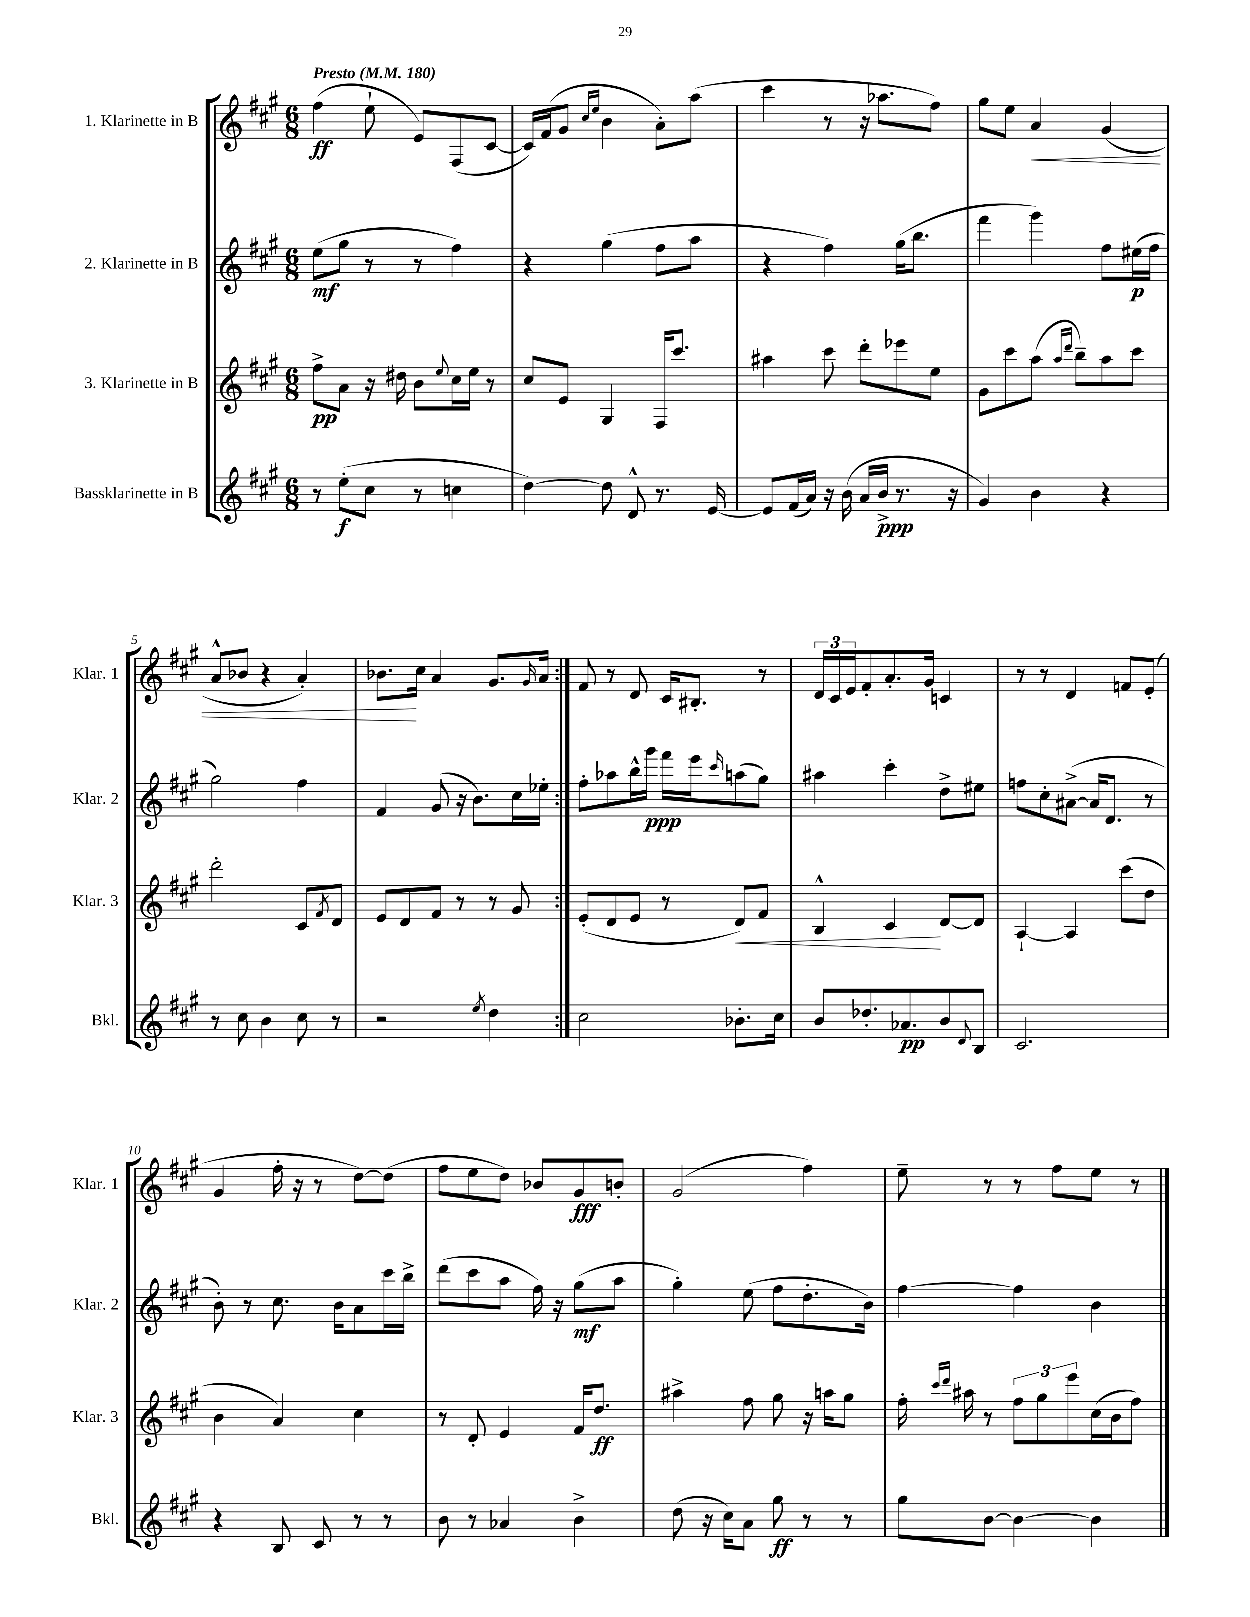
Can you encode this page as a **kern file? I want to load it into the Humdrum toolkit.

**kern	**kern	**kern	**kern
*staff4	*staff3	*staff2	*staff1
*clefG2	*clefG2	*clefG2	*clefG2
*k[f#c#g#]	*k[f#c#g#]	*k[f#c#g#]	*k[f#c#g#]
*M6/8	*M6/8	*M6/8	*M6/8
*MM180	*MM180	*MM180	*MM180
8r	8ff#^\L	(8ee\L	(4ff#\
(8ee'\L	8a\J	8gg#\J	.
8cc#\J	16r	8r	8ee`\
.	16dd#\	.	.
8r	8b\L	8r	8e/L)
.	8qqee/	.	.
4cc\	16cc#\L	4ff#\)	(8F#/
.	16ee\JJ	.	.
.	8r	.	[8c#/J
=	=	=	=
[4dd\)	8cc#/L	4r	16c#/]LL)
.	.	.	(16f#/J
.	8e/J	.	8g#/J
.	.	.	16qqcc#/LL
.	.	.	16qqee/JJ
8dd\]	4G#/	(4gg#\	4b\
8d^^/	.	.	.
8.r	16F#/LK	8ff#\L	8a'\L)
.	8.ccc#/J	.	.
.	.	8aa\J	(8aa\J
[16e/	.	.	.
=	=	=	=
8e/]L	4aa#\	4r	4ccc#\
(16f#/L	.	.	.
16a/JJ)	.	.	.
16r	8ccc#\	4ff#\)	8r
(16b\	.	.	.
16a/LL	8ddd'\L	.	16r
16b^/JJ	.	.	8.aa-\L
8.r	8eee-\	(16gg#\LK	.
.	.	8.bb\J	.
.	8ee\J	.	8ff#\J)
16r	.	.	.
=	=	=	=
4g#/)	8g#\L	4fff#\	8gg#\L
.	8ccc#\	.	8ee\J
4b\	(8aa\J	4ggg#\)	4a/
.	16qqaa/LL	.	.
.	16qqddd/JJ	.	.
.	8bb~\L)	.	.
4r	8aa\	8ff#\L	(4g#/
.	8ccc#\J	(16ee#\L	.
.	.	16ff#\JJ	.
=	=	=	=
8r	2ddd'\	2gg#\)	8a^^/L
8cc#\	.	.	8b-/J
4b\	.	.	4r
8cc#\	8c#/L	4ff#\	4a'/)
.	8qf#/	.	.
8r	8d/J	.	.
=	=	=	=
2r	8e/L	4f#/	8.b-\L
.	8d/	.	.
.	.	.	16cc#\Jk
.	8f#/J	(8g#/	4a/
.	8r	16r	.
.	.	8.b\L)	.
8qee/	.	.	.
4dd\	8r	.	8.g#/L
.	8g#/	16cc#\L	.
.	.	.	16qqg#/
.	.	16ee-'\JJ	16a/Jk
=:|!	=:|!	=:|!	=:|!
2cc#\	(8e'/L	8ff#'\L	8f#/
.	8d/	8aa-\	8r
.	8e/J	16bb^^\L	8d/
.	.	16ggg#\JJ	.
.	8r	16fff#\LL	16c#/LK
.	.	16eee\J	8.B#'/J
.	.	16qqccc#/	.
8.b-'\L	8d/L)	(8aa\	.
.	8f#/J	8gg#\J)	8r
16cc#\Jk	.	.	.
=	=	=	=
8b/L	4B^^/	4aa#\	24d/LL
.	.	.	24c#/
.	.	.	24e/J
8.dd-'/	.	.	8f#'/
.	4c#/	4ccc#'\	8.a'/
8.a-/	.	.	.
.	.	.	16g#/Jk
8b/	[8d/L	8dd^\L	4c/
8qqd/	.	.	.
8B/J	8d/]J	8ee#\J	.
=	=	=	=
2.c#/	[4A`/	8ff\L	8r
.	.	8cc#'\	8r
.	4A/]	([8a#^\J	4d/
.	.	16a#/]LK	.
.	.	8.d/J	.
.	(8ccc#\L	.	8f/L
.	8dd\J	8r	(8e'/J
=	=	=	=
4r	4b\	8b'\)	4g#/
.	.	8r	.
8B/	4a/)	8.cc#\	16ff#'\
.	.	.	16r
8c#/	.	.	8r
.	.	16b\LK	.
8r	4cc#\	8a\	[8dd\L)
8r	.	16ccc#\L	(8dd\]J
.	.	16bb^\JJ	.
=	=	=	=
8b\	8r	(8ddd\L	8ff#\L
8r	8d'/	8ccc#\	8ee\
4a-/	4e/	8aa\J	8dd\J)
.	.	16ff#\)	8b-/L
.	.	16r	.
4b^\	16f#/LK	(8gg#\L	8g#/
.	8.dd/J	.	.
.	.	8aa\J	8b'/J
=	=	=	=
(8dd\	4aa#^\	4gg#'\)	(2g#/
16r	.	.	.
16cc#\LK)	.	.	.
8a\J	8ff#\	(8ee\	.
8gg#\	8gg#\	8ff#\L	.
8r	16r	8.dd'\	4ff#\)
.	16aa\LK	.	.
8r	8gg#\J	.	.
.	.	16b\Jk)	.
=	=	=	=
8gg#\L	16ff#'\	[4ff#\	8ee~\
.	16qqccc#/LL	.	.
.	16qqddd/JJ	.	.
.	16aa#\	.	.
[8b\J	8r	.	8r
4b\_	12ff#\L	4ff#\]	8r
.	12gg#\	.	.
.	.	.	8ff#\L
.	12eee\	.	.
4b\]	(16cc#\L	4b\	8ee\J
.	16b\J	.	.
.	8ff#\J)	.	8r
==	==	==	==
*-	*-	*-	*-
